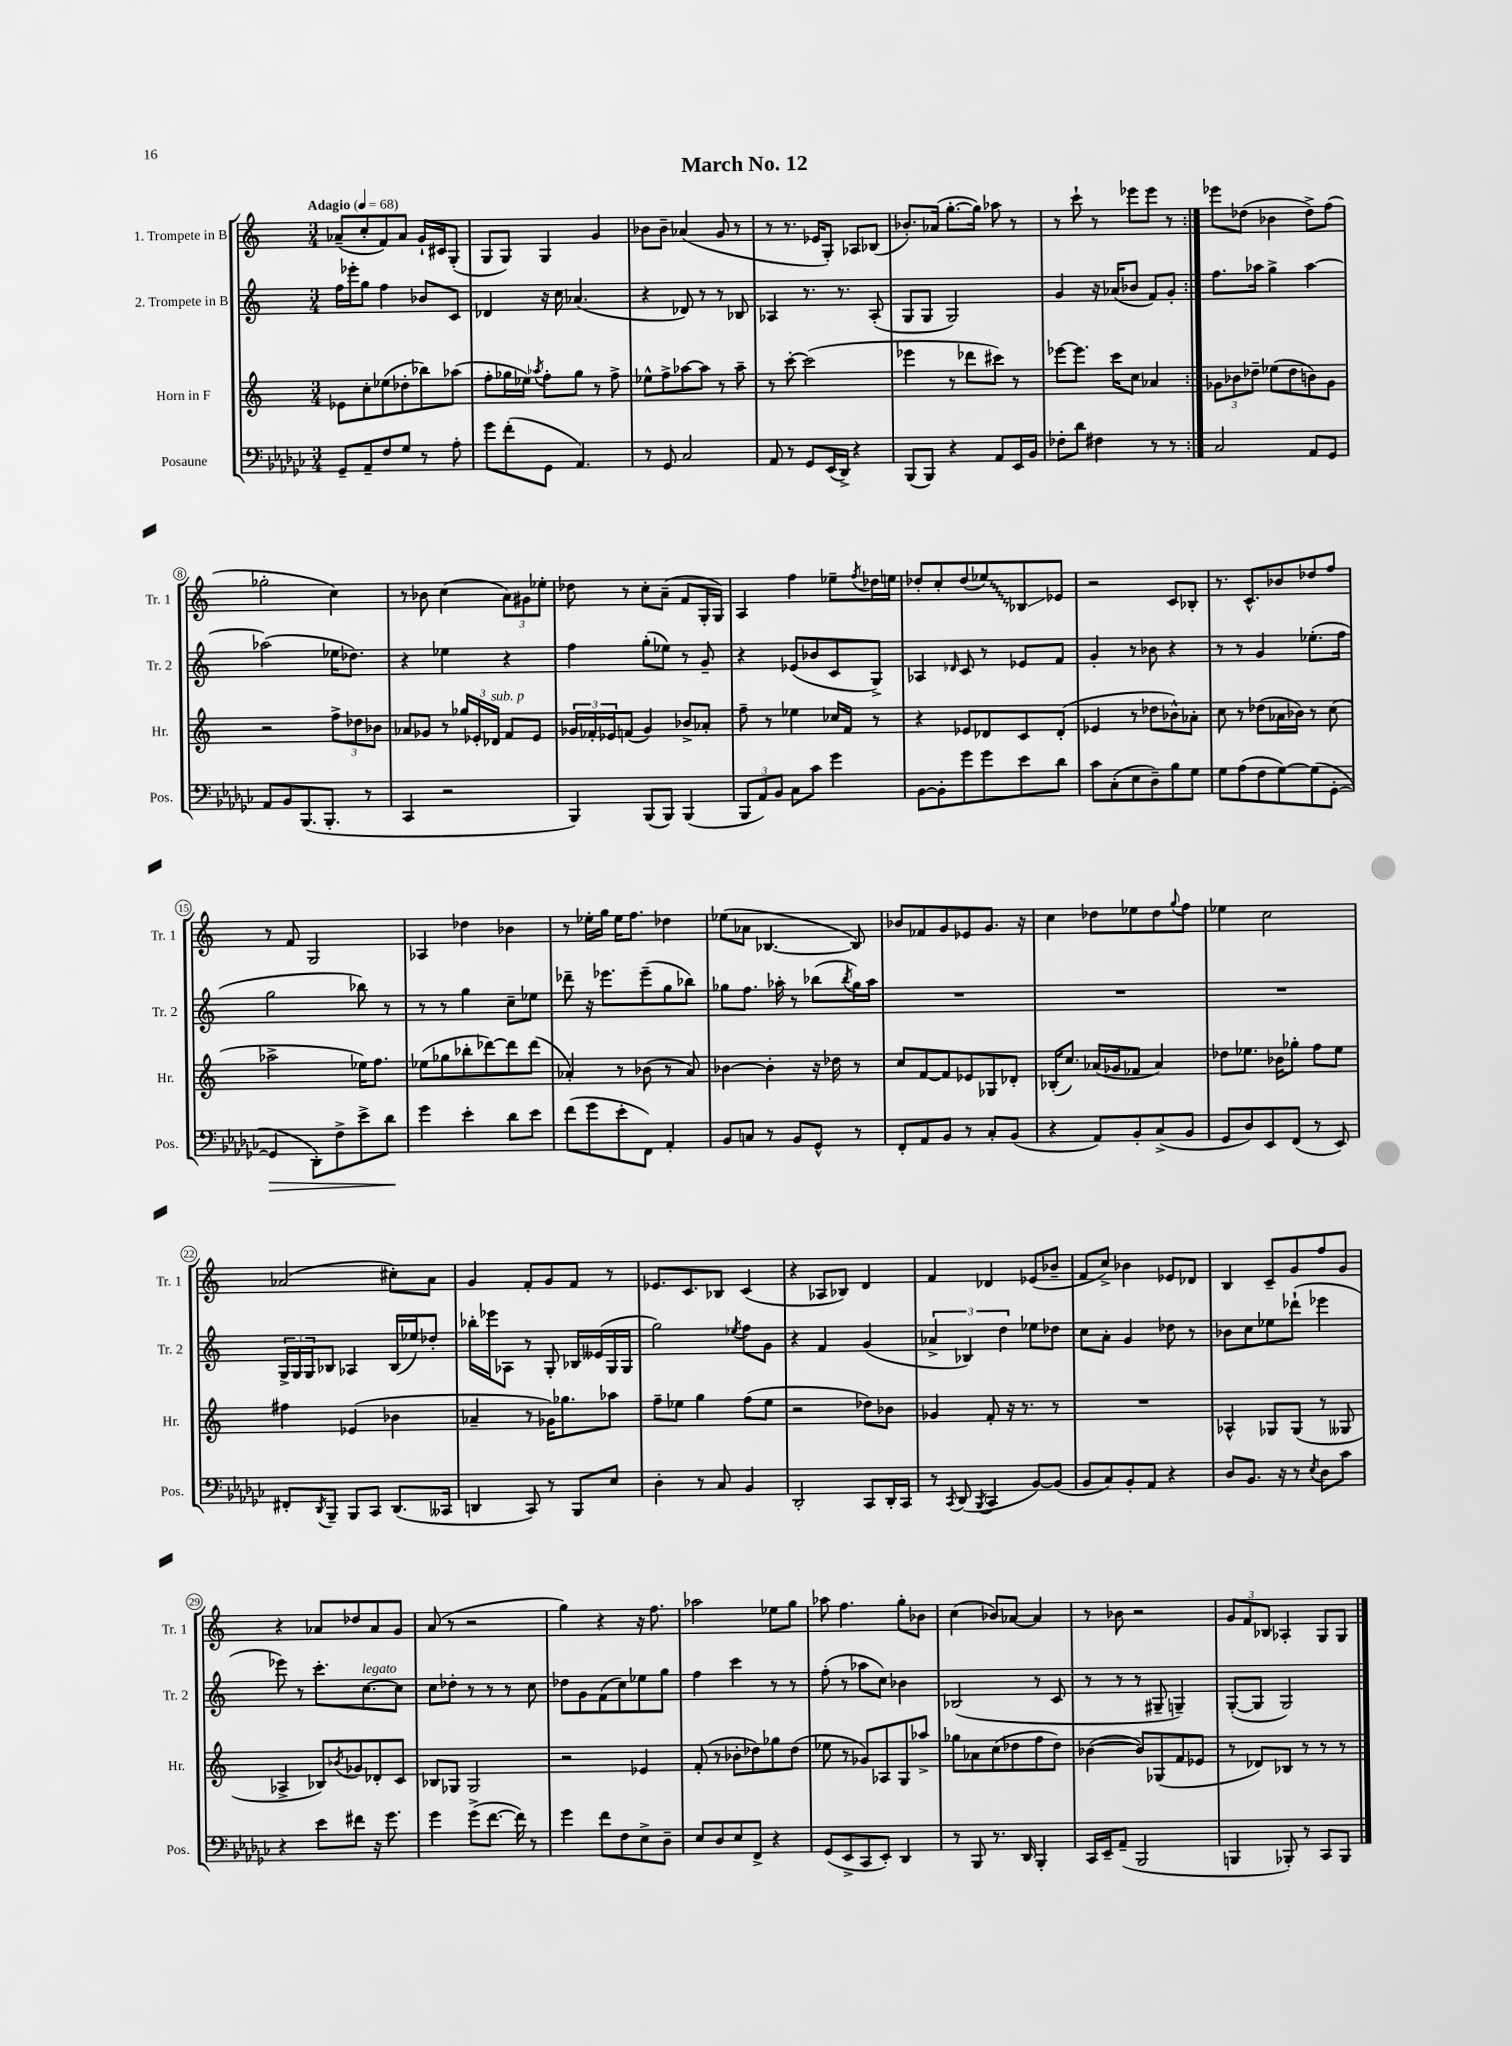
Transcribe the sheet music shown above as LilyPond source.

\header { title = "March No. 12" }
<<
\new StaffGroup <<
\new Staff = "s0" \with { instrumentName = "1. Trompete in B" shortInstrumentName = "Tr. 1" } {
    \clef treble \key c \major \numericTimeSignature \time 3/4 \tempo "Adagio" 4 = 68
    \repeat volta 2 { aes'8--( c''8-. f'8) aes'8 g'16-! cis'16 g8-.( |
    g8 g8) g4 g'4 |
    bes'8 bes'8-- aes'4( g'8 r8 |
    r8 r8. ees'16 g8-.) aes8 bes8( |
    bes'8.-.) aes'16( g''8.~-. g''16) aes''8 r8 |
    r8 c'''8-! r8 ees'''8 ees'''8 r8 | }
    ees'''8 des''8( bes'4 des''8->) f''8( |
    ges''2-. c''4) |
    r8 bes'8 c''4( \tuplet 3/2 { a'8) gis'8 ees''8-. } |
    des''8 r8 c''8-. a'8--( f'8 g16-. g16) |
    a4 f''4 ees''8-- \acciaccatura { f''8 } des''16 e''16 |
    des''8-. c''8-. des''8( \once \override Glissando.style = #'zigzag ees''8\glissando) bes8\glissando ees'8 |
    r2 c'8 bes8-. |
    r8. c'8.-^ bes'8 des''8 f''8 |
    r8 f'8 g2 |
    aes4 des''4 bes'4 |
    r8 ees''16-. g''16 ees''16 f''8. des''4 |
    ees''8( aes'8 bes4.~ bes8) |
    bes'8 fes'8 g'8 ees'8 g'8. r16 |
    c''4 des''8 ees''8 des''8 \appoggiatura { g''8 } f''8 |
    ees''4 c''2 |
    aes'2( cis''8-.) aes'8 |
    g'4 f'8-. g'8 f'8 r8 |
    ees'8. c'8. bes8 c'4( |
    r4 aes8 bes8) d'4 |
    f'4 des'4 ees'8( bes'8-- |
    f'8 c''8->) bes'4 ees'8 des'8 |
    b4 c'8-- g'8 f''8 g'8 |
    r4 aes'8 des''8 aes'8 g'8 |
    a'8( r8 r2 |
    g''4) r4 r16 f''8. |
    aes''2 ees''8 g''8 |
    aes''8 f''4. g''8-. bes'8 |
    c''4( bes'8) aes'8~ aes'4 |
    r8 bes'8 r2 |
    \tuplet 3/2 { g'8 f'8 bes8 } aes4-. g8 g8 \bar "|." |
}
\new Staff = "s1" \with { instrumentName = "2. Trompete in B" shortInstrumentName = "Tr. 2" } {
    \clef treble \key c \major \numericTimeSignature \time 3/4
    \repeat volta 2 { f''16 ees'''16-. g''8 f''4 bes'8 c'8 |
    des'4 r16 c''16 aes'4.( |
    r4 des'8) r8 r8 bes8 |
    aes4 r8. r8. aes8-.( |
    g8 g8 g2) |
    g'4 r16 aes'16( bes'8 f'8) g'8-. | }
    f''8. aes''16 g''4-> aes''4~ |
    aes''2( ees''16 des''8.) |
    r4 ees''4 r4 |
    f''4 g''8-.( ees''8) r8 g'8-- |
    r4 ees'8( bes'8 c'8 g8->) |
    aes4 \grace { des'16 } c'8 r8 ees'8 f'8 |
    g'4-. r8 bes'8 r4 |
    r8 r8 g'4 ees''8.-.( f''16 |
    g''2 bes''8) r8 |
    r8 r8 g''4 c''8-- ees''8 |
    des'''8-- r16 ees'''8. ees'''8--( g''8 bes''8) |
    ges''8 f''8. aes''16-. r8 bes''8( \acciaccatura { bes''8 } ges''16) aes''16 |
    R2. |
    R2. |
    R2. |
    \tuplet 3/2 { g16-> g16 g16 } bes8 aes4 bes16( ees''16) des''8-. |
    bes''16-. ees'''16 aes8 r8 g8-. bes16 eeses'16( g16 g16 |
    g''2) \acciaccatura { ees''8 } f''8 g'8 |
    r4 f'4 g'4( |
    \tuplet 3/2 { aes'4-> bes4) d''4 } ees''8 des''8 |
    c''8 a'8-. g'4 des''8 r8 |
    bes'8 c''8 ees''8 des'''8-!( ees'''4 |
    ees'''8) r8 c'''8.-. c''8.~^\markup { \italic "legato" } c''8 |
    c''8 des''8-. r8 r8 r8 c''8 |
    des''8 g'8 f'8( c''8) ees''8 g''8 |
    f''4 c'''4 r8 r8 |
    f''8-.( r8 aes''8 c''8) bes'4 |
    bes2( r8 c'8 |
    r8 r8 r8 gis8-- g4--) |
    g8~-.( g8 g2) \bar "|." |
}
\new Staff = "s2" \with { instrumentName = "Horn in F" shortInstrumentName = "Hr." } {
    \clef treble \key c \major \numericTimeSignature \time 3/4
    \repeat volta 2 { ees'8 c''8-. ees''8( des''8-. bes''8) aes''8( |
    f''8-. ges''16 ees''16) \acciaccatura { aes''8 } f''8-. ges''8 r8 f''8-> |
    ees''8-^ f''8-> aes''8~ aes''8 r8 aes''8-- |
    r8 c'''8~-. c'''2( |
    ees'''4 r8 des'''8 cis'''8) r8 |
    ees'''8~ ees'''8. c'''16 c''8 aes'4 | }
    \tuplet 3/2 { ges'8 bes'8 des''8-- } ees''8( des''8 b'8) ges'8 |
    r2 \tuplet 3/2 { f''8-> des''8 bes'8 } |
    aes'8 ges'8 r8 \tuplet 3/2 { ges''16 ees'16-. des'16^\markup { \italic "sub. p" } } f'8 ees'8 |
    \tuplet 3/2 { ges'16 fes'16-. ees'16 } f'8( ges'4) bes'8-> aes'8-. |
    f''8-- r8 ees''4 ces''16 f'16 r8 |
    r4 ees'8 des'8 c'8 des'8-.( |
    ees'4 r8 des''8 bes'8-^) aes'8-. |
    c''8 r8 des''8( aes'16 bes'16) r8 c''8( |
    aes''2-> ees''16) f''8. |
    ees''8( ges''8 bes''8-. des'''8~) des'''8 des'''8( |
    aes'4-.) r8 bes'8( r8 aes'8) |
    bes'4~ bes'4-. r16 des''16 r8 |
    c''8 f'8~ f'8 ees'8 ges8 des'8-. |
    bes16-.( c''8.) aes'16( ges'16 fes'8 aes'4) |
    des''8 ees''8. bes'16 ges''8-. f''8 ees''8 |
    fis''4 ees'4( bes'4 |
    aes'4-- r8 ges'16) ges''8. aes''8 |
    f''8-- ees''8 g''4 f''8( ees''8 |
    r2 des''8) bes'8 |
    ges'4 f'8-. r16 r8. r8 |
    R2. |
    aes4-^ ges8 ges8( r8 geses8 |
    aes4-> bes8) \acciaccatura { bes'8 } ges'8 des'8-. c'8 |
    bes8 ges8 ges2 |
    r2 ees'4 |
    f'8-.( r8 bes'8-. des''8) ges''8 des''8( |
    ees''8 r8 ges'8) aes8 g8 aes''8-> |
    ges''8 aes'8 c''8( des''8 f''8 des''8) |
    bes'4~( bes'8) ges8( f'8 ees'8 |
    r8 des'8) bes8 r8 r8 r8 \bar "|." |
}
\new Staff = "s3" \with { instrumentName = "Posaune" shortInstrumentName = "Pos." } {
    \clef bass \key ges \major \numericTimeSignature \time 3/4
    \repeat volta 2 { ges,8-- aes,8-- f8 ges8 r8 aes8-. |
    ges'8 f'8-.( ges,8 aes,4.) |
    r8 ges,8 ces2 |
    aes,8 r8 ges,8 ees,16( des,16->) r4 |
    bes,,8( bes,,8) r4 aes,8 ees,16 bes,16 |
    fes8-. des'8 fis4 r8 r8 | }
    ces2 aes,8 ges,8 |
    aes,8 bes,8 bes,,8.( bes,,8.-. r8 |
    ces,4 r2 |
    bes,,4) bes,,8( bes,,8) bes,,4( |
    \tuplet 3/2 { bes,,8 aes,8) bes,8 } ces8 ces'8 ges'4 |
    bes,8~ bes,8-. ges'8 ges'8 ees'8 des'8 |
    ces'8 ces8-.( ees8 des8--) bes8 ges8 |
    ges8 aes8( f8 ges8~) ges8( ges,8~-. |
    ges,4\> des,8-.) f8-> ees'8-> des'8\! |
    ges'4 ees'4-. des'8 ees'8 |
    f'8( ges'8 ees'8-. f,8) aes,4-. |
    bes,8 c8 r8 bes,8 ges,8-^ r8 |
    f,8-. aes,8 bes,8 r8 ces8-. bes,8( |
    r4 aes,8) bes,8-. ces8->( bes,8 |
    ges,8 des8) ees,8 f,8( r8 ees,8) |
    fis,8-. \acciaccatura { des,8 } bes,,8-- bes,,8 ces,8 des,8.( ceses,16 |
    d,4 ces,8) r8 bes,,8 ees8 |
    des4-. r8 ces8 bes,4 |
    des,2-. ces,8 des,16-. ces,16 |
    r8 \acciaccatura { ces,8 } des,8( \acciaccatura { bes,,8 } ces,4 bes,8~) bes,8( |
    bes,8 ces8) bes,8-. aes,8 r4 |
    des8 bes,8. r16 r8 \acciaccatura { ees8 } des8 ces'8 |
    r4 ees'8 fis'8 r16 ges'8. |
    ges'4 ges'8->( f'8.~ f'16) r8 |
    ges'4 f'8 f8 ees8-> des8-- |
    ees8 des8 ees8 f,8-> r4 |
    ges,8( ees,8-> ces,8 ees,8-.) des,4 |
    r8 bes,,8 r8. des,16 bes,,4-. |
    ces,16 ees,16-- aes,8--( bes,,2 |
    b,,4 bes,,8-.) r8 ces,8 bes,,8 \bar "|." |
}
>>
>>
\layout { \context { \Score \override BarNumber.stencil = #(make-stencil-circler 0.1 0.3 ly:text-interface::print) } }
